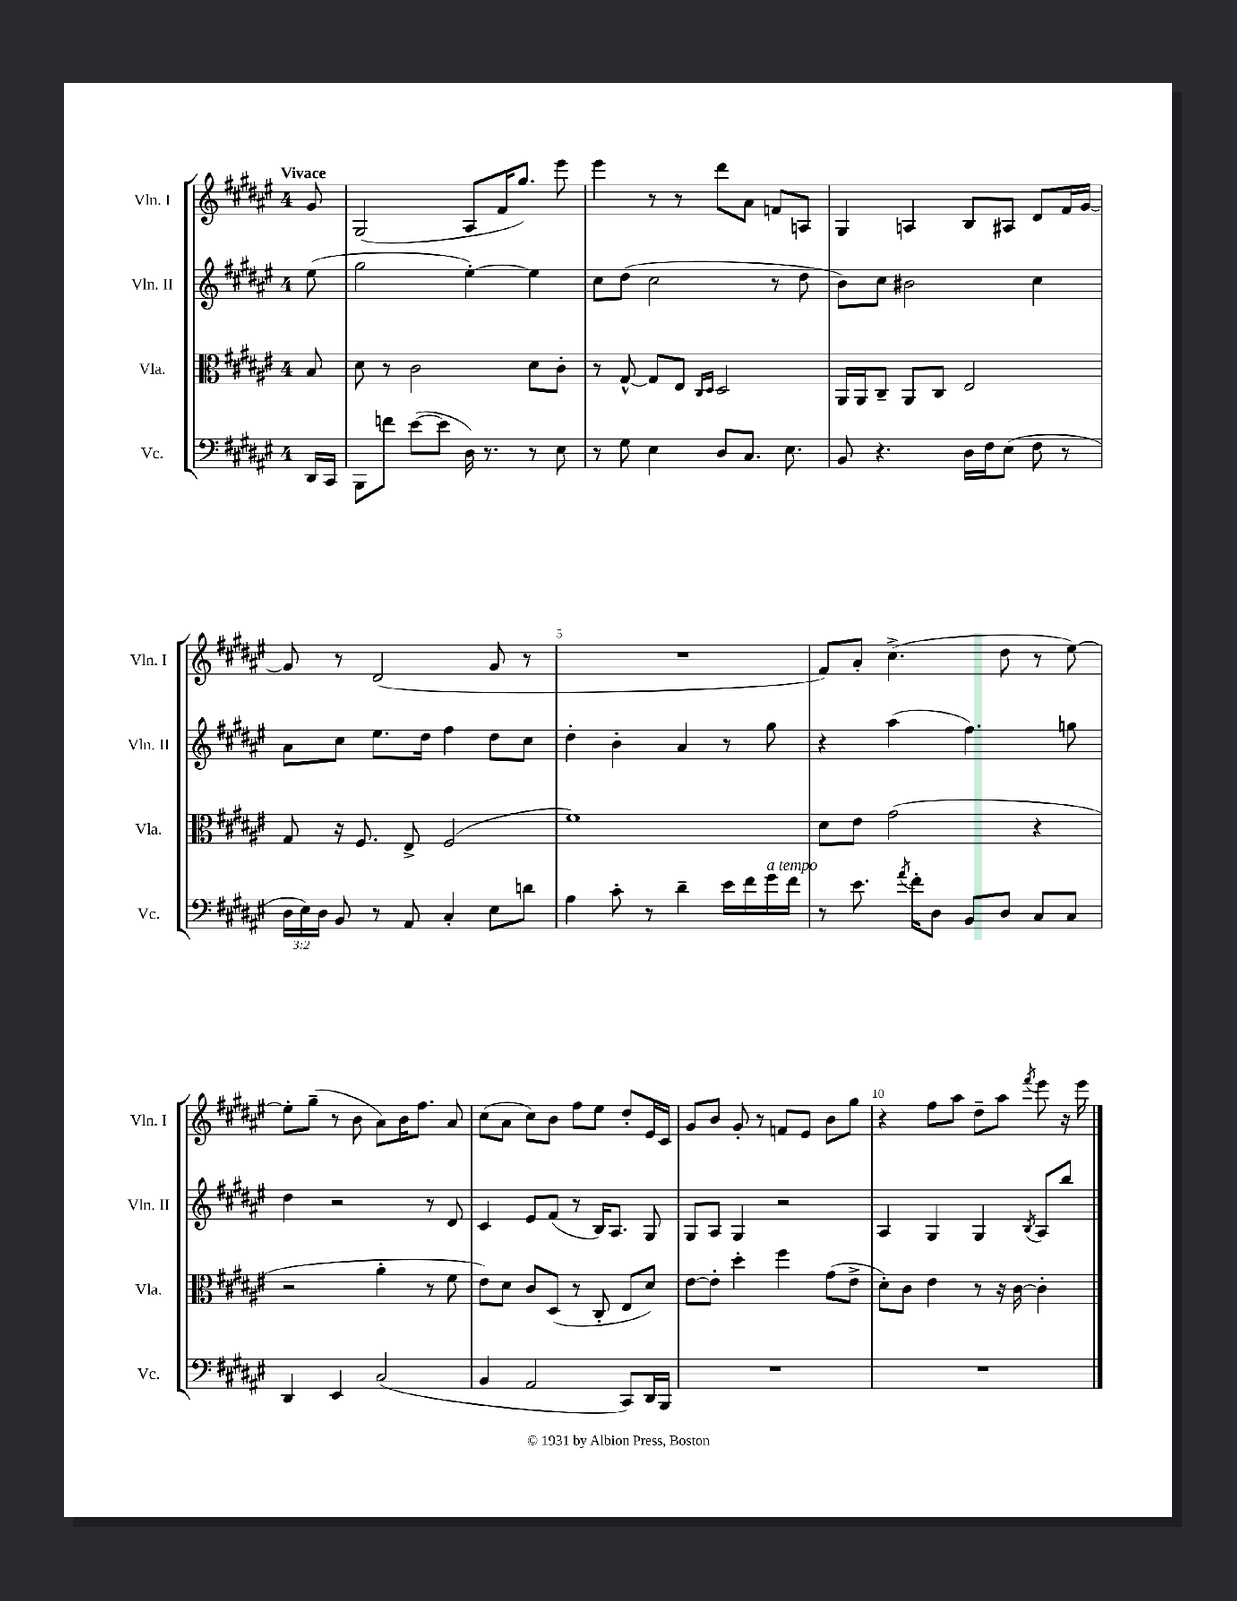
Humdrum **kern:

**kern	**kern	**kern	**kern
*staff4	*staff3	*staff2	*staff1
*clefF4	*clefC3	*clefG2	*clefG2
*k[f#c#g#d#a#e#]	*k[f#c#g#d#a#e#]	*k[f#c#g#d#a#e#]	*k[f#c#g#d#a#e#]
*M4/4	*M4/4	*M4/4	*M4/4
16DD#	8B	(8ee#	8g#
16CC#	.	.	.
=	=	=	=
8BBB	8d#	2gg#	(2G#
8f	8r	.	.
([8e#	2c#	.	.
8e#]	.	.	.
16D#)	.	[4ee#')	8A#
8.r	.	.	.
.	.	.	16f#
.	.	.	8.gg#)
8r	8d#	4ee#]	.
8E#	8c#'	.	8eee#
=	=	=	=
8r	8r	8cc#	4eee#
8G#	[8G#^^	(8dd#	.
4E#	8G#]	2cc#	8r
.	8E#	.	8r
.	16qqC#	.	.
.	16qqD#	.	.
8D#	2D#	.	8ddd#
8.C#	.	.	8a#
.	.	8r	8f
8.E#	.	.	.
.	.	8dd#	8A
=	=	=	=
8BB	16AA#	8b)	4G#
.	16AA#	.	.
4.r	8C#~	8cc#	.
.	8AA#	2b#	4A
.	8C#	.	.
16D#	2E#	.	8B
16F#	.	.	.
(8E#	.	.	8A#
8F#	.	4cc#	8d#
8r	.	.	16f#
.	.	.	[16g#
=	=	=	=
24D#	8G#	8a#	8g#]
24E#)	.	.	.
24D#	.	.	.
8BB	16r	8cc#	8r
.	8.F#	.	.
8r	.	8.ee#	(2d#
8AA#	8E#^	.	.
.	.	16dd#	.
4C#'	(2F#	4ff#	.
8E#	.	8dd#	8g#
8d	.	8cc#	8r
=	=	=	=
4A#	1f#)	4dd#'	1r
8c#'	.	4b'	.
8r	.	.	.
4d#~	.	4a#	.
16e#	.	8r	.
16f#	.	.	.
16g#	.	8gg#	.
16f#	.	.	.
=	=	=	=
8r	8d#	4r	8f#)
8.e#	8e#	.	8a#'
.	(2g#	(4aa#	(4.cc#^
8qa#	.	.	.
16f#'	.	.	.
8D#	.	.	.
8BB	.	4.ff#)	.
8D#	.	.	8dd#
8C#	4r	.	8r
8C#	.	8gg	[8ee#)
=	=	=	=
4DD#	2r	4dd#	8ee#']
.	.	.	(8gg#~
4EE#	.	2r	8r
.	.	.	8b
(2C#	4a#'	.	8a#)
.	.	.	16b
.	.	.	8.ff#
.	8r	8r	.
.	8f#	8d#	8a#
=	=	=	=
4BB	8e#)	4c#	(8cc#
.	8d#	.	8a#
2AA#	8c#	8e#	8cc#)
.	(8D#	(8f#	8b
.	8r	8r	8ff#
.	8C#'	16B)	8ee#
.	.	8.A#	.
8CC#)	8E#	.	8dd#'
16DD#	8d#)	8G#	16e#
16BBB	.	.	16c#
=	=	=	=
1r	[8e#	8G#	8g#
.	8e#']	8A#	8b
.	4dd#'	4G#	8g#'
.	.	.	8r
.	4ff#	2r	8f
.	.	.	8e#
.	(8g#	.	8b
.	8e#^	.	8gg#
=	=	=	=
1r	8d#')	4A#	4r
.	8c#	.	.
.	4e#	4G#	8ff#
.	.	.	8aa#
.	8r	4G#	8dd#~
.	16r	.	8aa#
.	[16c#	.	.
.	.	8qB	8qfff#
.	4c#']	8A#	8eee#
.	.	8bb	16r
.	.	.	16eee#
==	==	==	==
*-	*-	*-	*-
